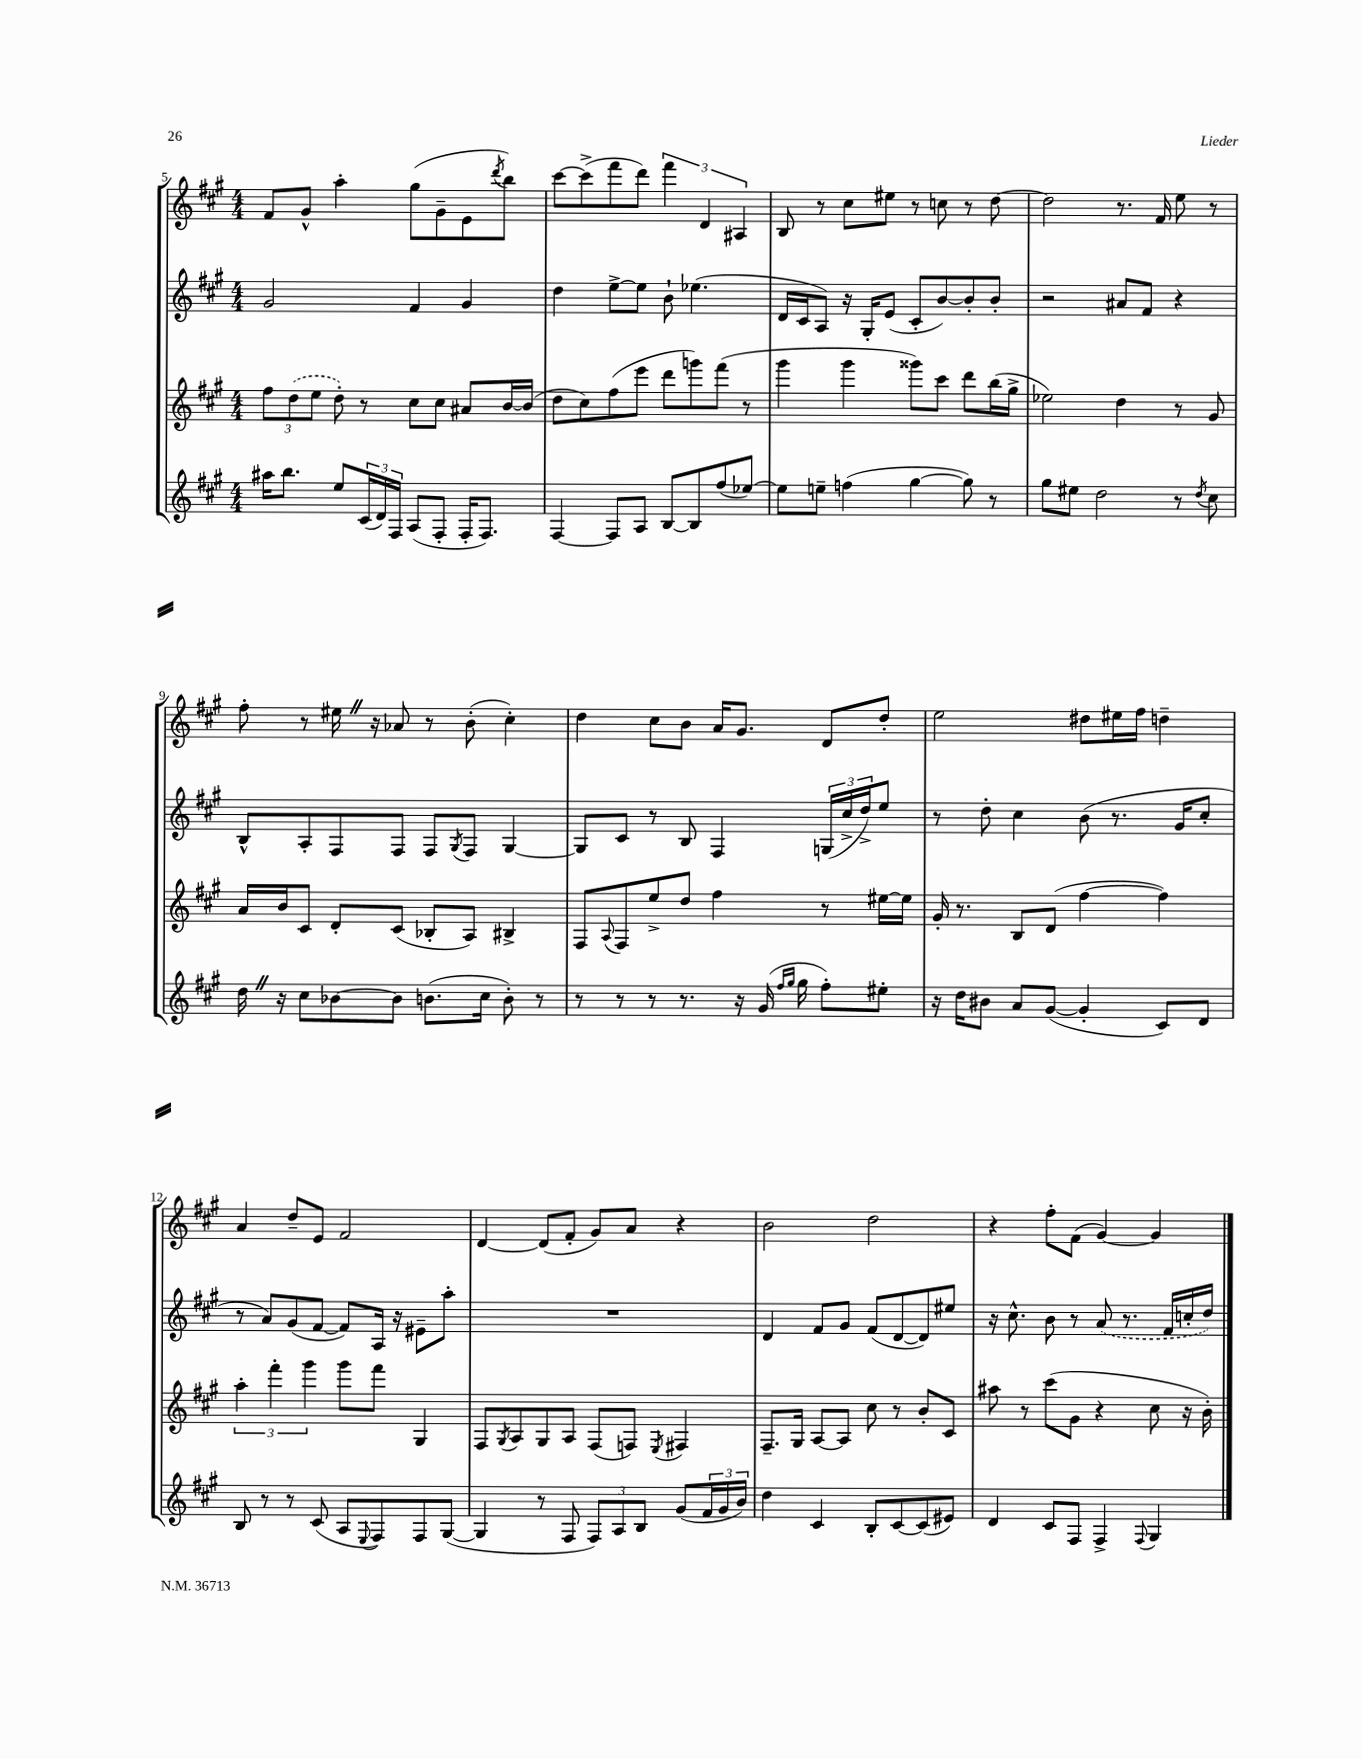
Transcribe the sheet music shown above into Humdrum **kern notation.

**kern	**kern	**kern	**kern
*part4	*part3	*part2	*part1
*staff4	*staff3	*staff2	*staff1
*clefG2	*clefG2	*clefG2	*clefG2
*k[f#c#g#]	*k[f#c#g#]	*k[f#c#g#]	*k[f#c#g#]
*M4/4	*M4/4	*M4/4	*M4/4
=5	=5	=5	=5
16aa#X\KL	12ff#\L	2g#/	8f#/L
8.bb\J	.	.	.
.	(12dd\	.	.
.	.	.	8g#^^/J
.	12ee\J	.	.
8ee/L	8dd'\)	.	4aa'\
(24c#/L	8r	.	.
24d/)	.	.	.
24F#/JJ	.	.	.
(8A/L	8cc#\L	4f#/	(8gg#\L
8F#'/J	8cc#\J	.	8g#~\
16F#'/KL	8a#X/L	4g#/	8e\
8.F#/J)	.	.	.
.	.	.	8qddd/
.	[16b/L	.	8bb\J)
.	(16b/JJ]	.	.
=6	=6	=6	=6
[4F#/	8dd\L	4dd\	[8ccc#\L
.	8cc#\)	.	(8ccc#^\]
8F#/L]	(8ff#\	[8ee^\L	8fff#\
8A/J	8eee\J	8ee\J]	8ddd\J)
[8B/L	8ddd\L	8b`\	6fff#\
8B/]	8gggn\)	(4.ee-X\	.
.	.	.	6d/
(8ff#/	(8fff#\J	.	.
.	.	.	6A#X/
[8ee-X/J)	8r	.	.
=7	=7	=7	=7
8ee-\L]	4ggg#\	16d/LL	8B/
.	.	16c#/J	.
8een~\J	.	8A/J)	8r
(4ffn\	4ggg#\	16r	8cc#\L
.	.	16G#'/KL	.
.	.	(8e/J	8ee#X\J
[4gg#\	8ggg##X\L)	8c#'/L	8r
.	8ccc#\J	[8b/)	8ccn\
8gg#\])	8ddd\L	8b'/]	8r
8r	(16bb\L	8b'/J	[8dd\
.	16gg#^\JJ	.	.
=8	=8	=8	=8
8gg#\L	2ee-X\)	2r	2dd\]
8ee#X\J	.	.	.
2dd\	.	.	.
.	4dd\	8a#X/L	8.r
.	.	8f#/J	.
.	.	.	16f#/
8r	8r	4r	8ee\
8qdd/	.	.	.
8cc#\	8g#/	.	8r
!!LO:LB:g=z
=9	=9	=9	=9
16ddZ\	16a/LL	8B^^/L	8ff#'\
16r	16b/J	.	.
8cc#\L	8c#/J	8A'/	8r
[8b-X\	8d'/L	8F#/	16ee#XZ\
.	.	.	16r
8b-\J]	(8c#/J	8F#/J	8a-X/
(8.bn\L	8B-X'/L	8F#/L	8r
.	.	8qG#/	.
.	8A/J)	8F#/J	(8b'\
16cc#\Jk	.	.	.
8b'\)	4B#X^/	[4G#/	4cc#'\)
8r	.	.	.
=10	=10	=10	=10
8r	8F#/L	8G#/L]	4dd\
.	8qqA/	.	.
8r	8F#/	8c#/J	.
8r	8ee^/	8r	8cc#\L
8.r	8dd/J	8B/	8b\J
.	4ff#\	4F#/	16a/KL
16r	.	.	8.g#/J
(16g#/	.	.	.
16qqff#/LL	.	.	.
16qqgg#/JJ	.	.	.
16gg#\	.	.	.
8ff#'\L)	8r	(24Gn/LL	8d/L
.	.	24cc#^/	.
.	.	24dd^/J)	.
8ee#X'\J	[16ee#X\LL	8ee/J	8dd'/J
.	16ee#\JJ]	.	.
=11	=11	=11	=11
16r	16g#'/	8r	2ee\
16dd\KL	8.r	.	.
8b#X\J	.	8dd'\	.
8a/L	8B/L	4cc#\	.
([8g#/J	(8d/J	.	.
4g#'/]	[4ff#\	(8b\	8dd#X\L
.	.	8.r	16ee#X\L
.	.	.	16ff#\JJ
8c#/L)	4ff#\])	.	4ddn~\
.	.	16g#/KL	.
8d/J	.	8cc#'/J	.
!!LO:LB:g=z
=12	=12	=12	=12
8B/	6aa'\	8r	4a/
8r	.	8a/L)	.
.	6fff#'\	.	.
8r	.	(8g#/	8dd~/L
.	6ggg#\	.	.
(8c#/	.	[8f#/J	8e/J
8A/L	8ggg#\L	8f#/L])	2f#/
8qqE/	.	.	.
8F#/)	8fff#\J	16A/Jk	.
.	.	16r	.
8F#/	4G#/	8e#X~\L	.
([8G#/J	.	8aa'\J	.
=13	=13	=13	=13
4G#/]	8F#/L	1r	[4d/
.	8qG#/	.	.
.	8A/	.	.
8r	8G#/	.	(8d/L]
8F#/	8A/J	.	8f#'/J
12F#/L)	(8F#/L	.	8g#/L)
12A/	.	.	.
.	8Fn/J)	.	8a/J
12B/J	.	.	.
.	8qE/	.	.
(8g#/L	4F#X/	.	4r
24f#/L	.	.	.
24g#/	.	.	.
24b/JJ)	.	.	.
=14	=14	=14	=14
4dd\	8.F#~/L	4d/	2b\
.	16G#/Jk	.	.
4c#/	[8A/L	8f#/L	.
.	8A/J]	8g#/J	.
8B'/L	8cc#\	(8f#/L	2dd\
[8c#/	8r	[8d/	.
(8c#/]	8b'/L	8d/])	.
8e#X/J)	8c#/J	8ee#X/J	.
=15	=15	=15	=15
4d/	8aa#X\	16r	4r
.	.	8.cc#^^\	.
.	8r	.	.
8c#/L	(8ccc#\L	8b\	8ff#'\L
8F#/J	8g#\J	8r	(8f#\J
4F#^/	4r	(8a/	[4g#/)
.	.	8.r	.
8qqF#/	.	.	.
4G#/	8cc#\	.	4g#/]
.	.	16f#/LL	.
.	16r	16ccn'/	.
.	16b'\)	16dd/JJ)	.
==	==	==	==
*-	*-	*-	*-
